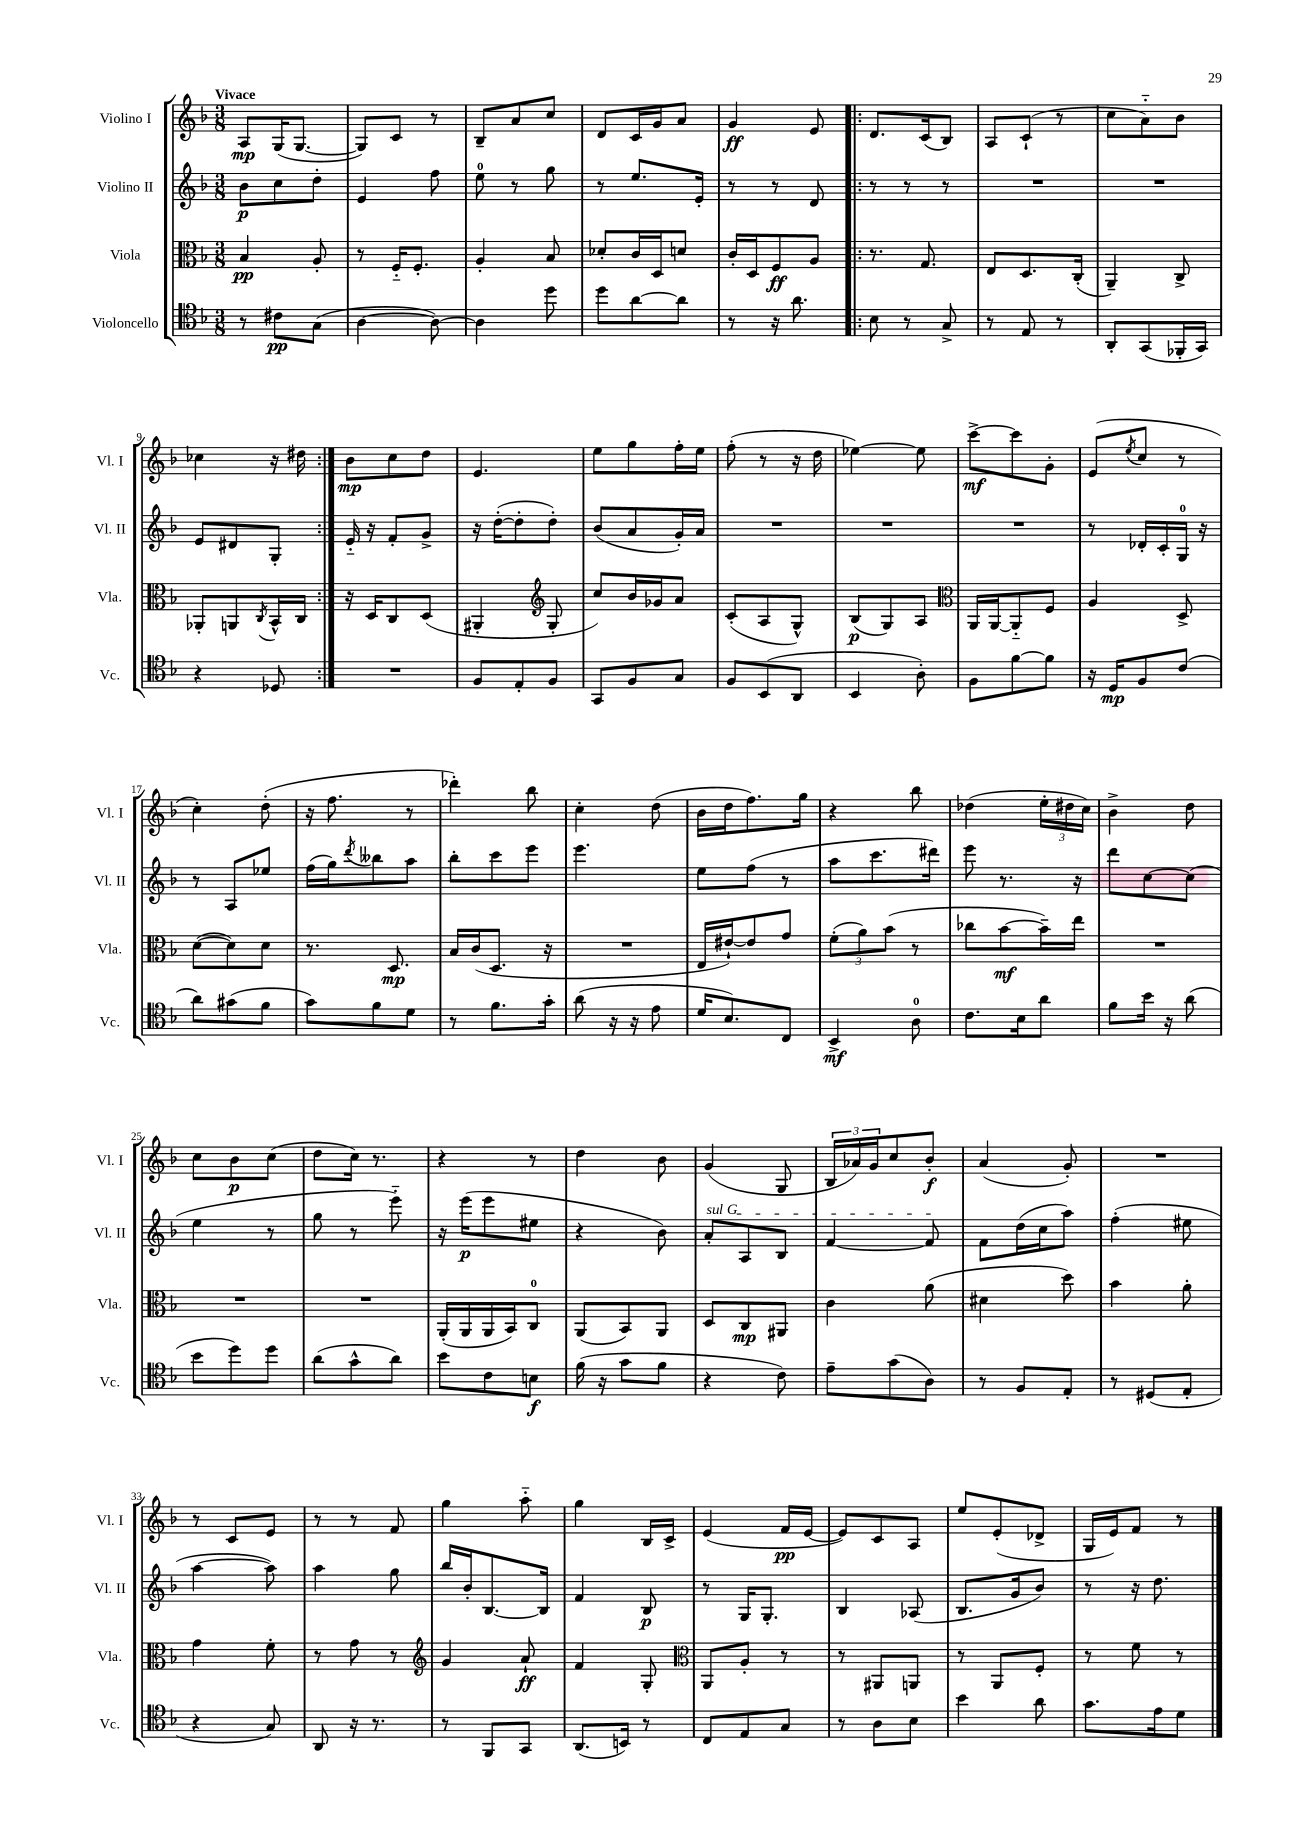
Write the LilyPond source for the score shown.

<<
\new StaffGroup <<
\new Staff = "s0" \with { instrumentName = "Violino I" shortInstrumentName = "Vl. I" } {
    \clef treble \key f \major \numericTimeSignature \time 3/8 \tempo "Vivace"
    a8\mp g16( g8.~ |
    g8) c'8 r8 |
    bes8-- a'8 c''8 |
    d'8 c'16 g'16 a'8 |
    g'4\ff e'8 |
    \repeat volta 2 { d'8. c'16( bes8) |
    a8 c'8-!( r8 |
    c''8 a'8-_) bes'8 |
    ces''4 r16 dis''16 | }
    bes'8\mp c''8 d''8 |
    e'4. |
    e''8 g''8 f''16-. e''16 |
    f''8-.( r8 r16 d''16 |
    ees''4~) ees''8 |
    c'''8~->\mf c'''8 g'8-. |
    e'8( \acciaccatura { e''8 } c''8 r8 |
    c''4-.) d''8-.( |
    r16 f''8. r8 |
    des'''4-.) bes''8 |
    c''4-. d''8( |
    bes'16 d''16 f''8.) g''16 |
    r4 bes''8 |
    des''4( \tuplet 3/2 { e''16-. dis''16 c''16) } |
    bes'4-> d''8 |
    c''8 bes'8\p c''8( |
    d''8 c''16) r8. |
    r4 r8 |
    d''4 bes'8 |
    g'4( g8 |
    \tuplet 3/2 { bes16 aes'16) g'16 } c''8 bes'8-.\f |
    a'4( g'8-.) |
    R4. |
    r8 c'8 e'8 |
    r8 r8 f'8 |
    g''4 a''8-_ |
    g''4 bes16 c'16-> |
    e'4( f'16\pp e'16~ |
    e'8) c'8 a8 |
    e''8 e'8-.( des'8-> |
    g16 e'16) f'8 r8 \bar "|." |
}
\new Staff = "s1" \with { instrumentName = "Violino II" shortInstrumentName = "Vl. II" } {
    \clef treble \key f \major \numericTimeSignature \time 3/8
    bes'8\p c''8 d''8-. |
    e'4 f''8 |
    e''8-0 r8 g''8 |
    r8 e''8. e'16-. |
    r8 r8 d'8 |
    \repeat volta 2 { r8 r8 r8 |
    R4. |
    R4. |
    e'8 dis'8 g8-. | }
    e'16-_ r16 f'8-. g'8-> |
    r16 d''16~-.( d''8-. d''8-.) |
    bes'8( a'8 g'16-.) a'16 |
    R4. |
    R4. |
    R4. |
    r8 des'16-. c'16-. g16-0 r16 |
    r8 a8 ees''8 |
    f''16( g''16) \acciaccatura { d'''8 } beses''8 a''8 |
    bes''8-. c'''8 e'''8 |
    e'''4. |
    e''8 f''8( r8 |
    a''8 c'''8. dis'''16) |
    e'''8 r8. r16 |
    d'''8 c''8~ c''8( |
    e''4 r8 |
    g''8 r8 e'''8-_) |
    r16 e'''16\p( e'''8 eis''8 |
    r4 bes'8) |
    \once \override TextSpanner.bound-details.left.text = \markup { \italic "sul G" } a'8-.\startTextSpan a8 bes8 |
    f'4~ f'8\stopTextSpan |
    f'8 d''16( c''16 a''8) |
    f''4-.( eis''8 |
    a''4~ a''8) |
    a''4 g''8 |
    bes''16 bes'16-. bes8.~ bes16 |
    f'4 bes8\p |
    r8 g16 g8.-. |
    bes4 aes8( |
    bes8. g'16 bes'8) |
    r8 r16 d''8. \bar "|." |
}
\new Staff = "s2" \with { instrumentName = "Viola" shortInstrumentName = "Vla." } {
    \clef alto \key f \major \numericTimeSignature \time 3/8
    bes4\pp a8-. |
    r8 f16-_ f8.-. |
    a4-. bes8 |
    des'8-. c'16 d16 d'8 |
    c'16-. d16 f8\ff a8 |
    \repeat volta 2 { r8. g8. |
    e8 d8. c16-.( |
    a,4--) c8-> |
    aes,8-. a,8 \acciaccatura { c8 } bes,16-^ c16 | }
    r16 d16 c8 d8( |
    ais,4-. \clef treble g8-. |
    c''8) bes'16 ges'16 a'8 |
    c'8-.( a8 g8-^) |
    bes8\p( g8) a8 |
    \clef alto a,16 a,16~ a,8-_ f8 |
    a4 d8-> |
    d'8~( d'8) d'8 |
    r8. d8.\mp |
    bes16 c'16( d8. r16 |
    R4. |
    e16 eis'16~-!) eis'8 g'8 |
    \tuplet 3/2 { f'8-.( a'8) bes'8( } r8 |
    ces''8 bes'8~\mf bes'16--) e''16 |
    R4. |
    R4. |
    R4. |
    a,16-.( a,16 a,16 bes,16) c8-0 |
    a,8( bes,8) a,8 |
    d8 c8\mp ais,8 |
    c'4 a'8( |
    dis'4 d''8) |
    bes'4 a'8-. |
    g'4 f'8-. |
    r8 g'8 r8 |
    \clef treble g'4 a'8-!\ff |
    f'4 g8-. |
    \clef alto a,8 a8-. r8 |
    r8 ais,8 a,8 |
    r8 a,8 f8-. |
    r8 f'8 r8 \bar "|." |
}
\new Staff = "s3" \with { instrumentName = "Violoncello" shortInstrumentName = "Vc." } {
    \clef tenor \key f \major \numericTimeSignature \time 3/8
    r8 cis'8\pp g8( |
    a4~ a8~) |
    a4 d''8 |
    d''8 a'8~ a'8 |
    r8 r16 a'8. |
    \repeat volta 2 { bes8 r8 g8-> |
    r8 e8 r8 |
    a,8-. g,8( fes,16-. g,16) |
    r4 des8 | }
    R4. |
    f8 e8-. f8 |
    g,8 f8 g8 |
    f8 bes,8( a,8 |
    bes,4 a8-.) |
    f8 f'8~ f'8 |
    r16 d16\mp f8 c'8( |
    a'8) gis'8( f'8 |
    g'8) f'8 d'8 |
    r8 f'8. g'16-. |
    a'8( r16 r16 e'8 |
    d'16 bes8.) c8 |
    bes,4->\mf a8-0 |
    c'8. bes16 a'8 |
    f'8 bes'16 r16 a'8( |
    bes'8 d''8) d''8 |
    a'8( g'8-^ a'8) |
    bes'8 c'8 b8\f |
    f'16( r16 g'8 f'8 |
    r4 c'8) |
    e'8-- g'8( a8) |
    r8 f8 e8-. |
    r8 dis8( e8-. |
    r4 g8) |
    a,8 r16 r8. |
    r8 f,8 g,8 |
    a,8.( b,16) r8 |
    c8 e8 g8 |
    r8 a8 bes8 |
    bes'4 a'8 |
    g'8. e'16 d'8 \bar "|." |
}
>>
>>
